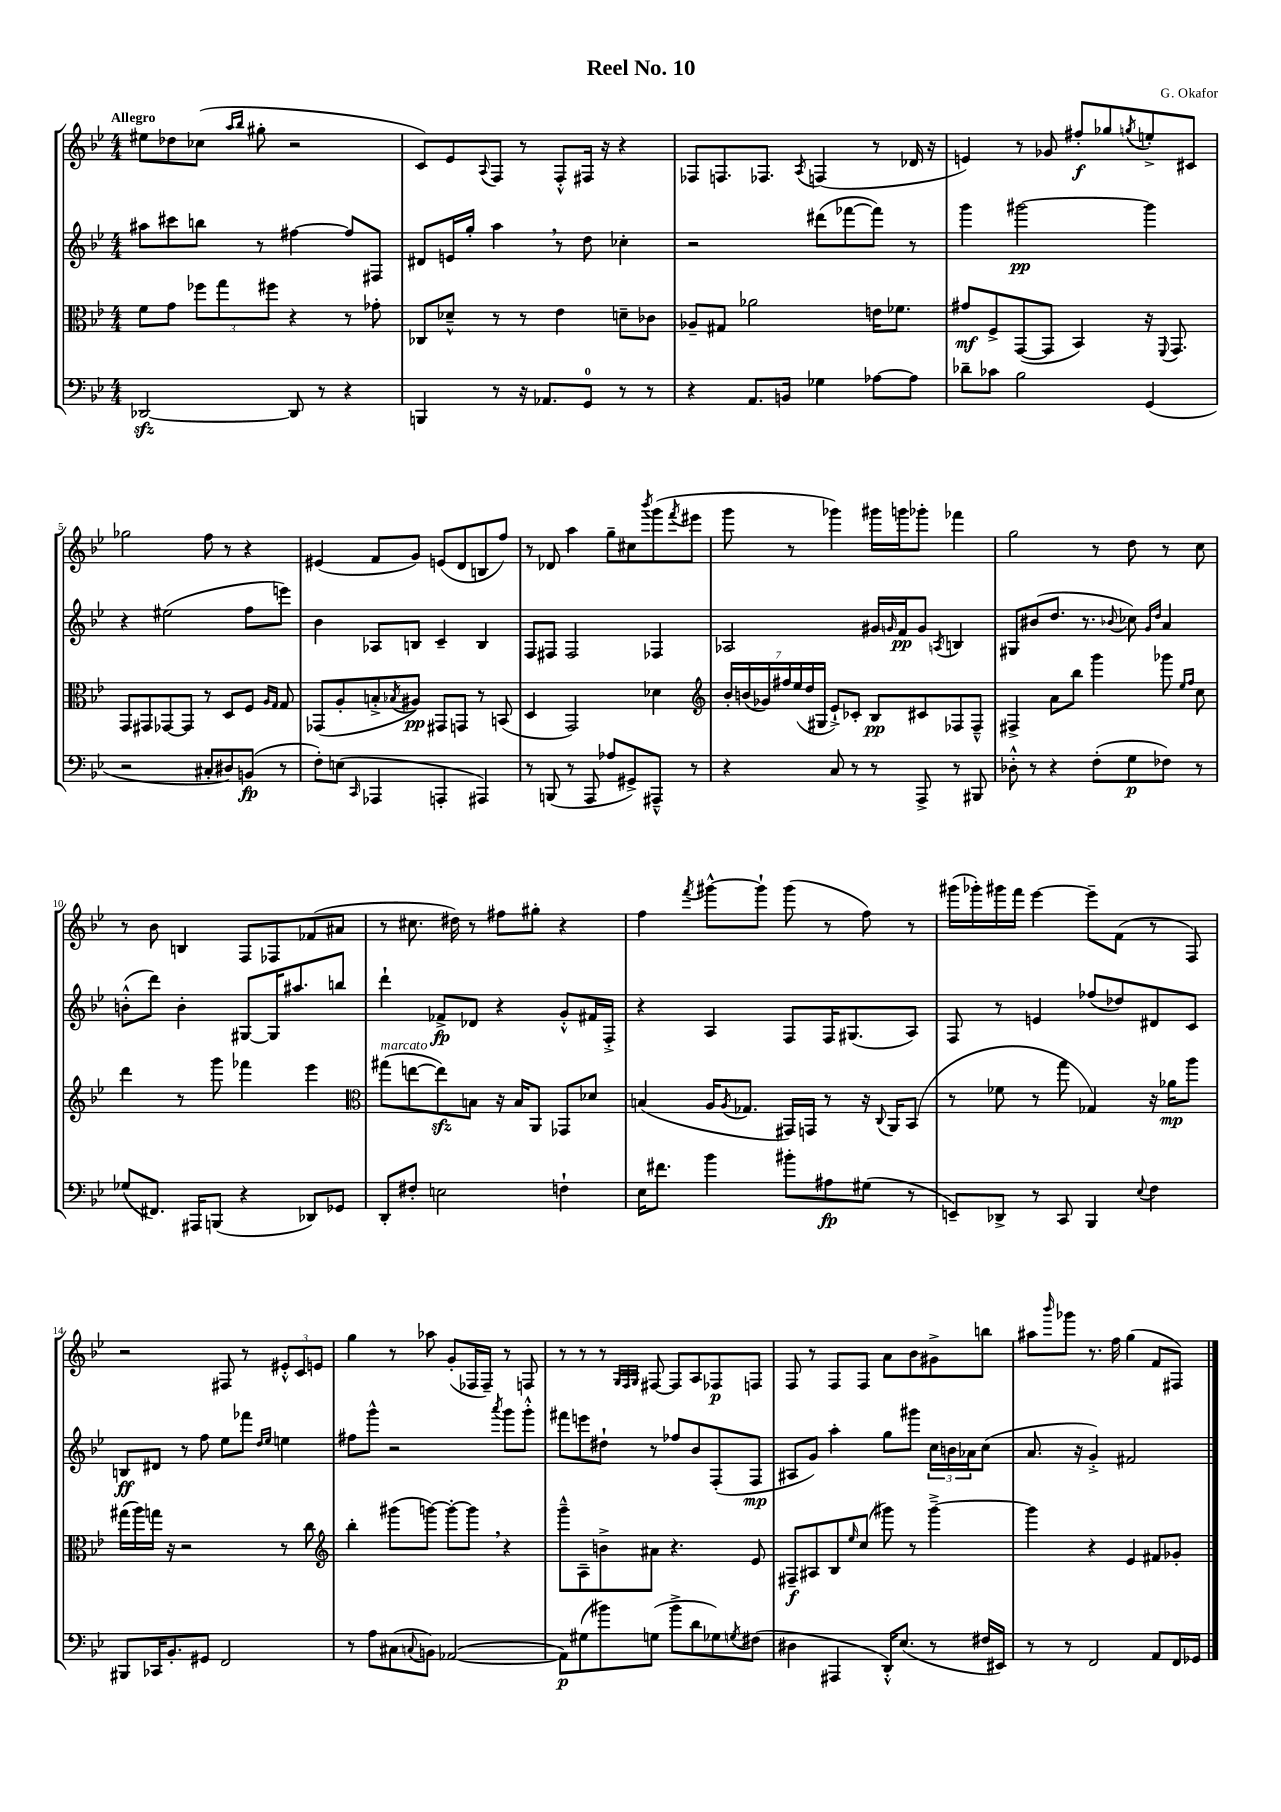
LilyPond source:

\header { title = "Reel No. 10" composer = "G. Okafor" }
<<
\new StaffGroup <<
\new Staff = "s0" {
    \clef treble \key bes \major \numericTimeSignature \time 4/4 \tempo "Allegro"
    eis''8 des''8 ces''8( \grace { a''16 bes''16 } gis''8-. r2 |
    c'8) ees'8 \appoggiatura { a8 } f8 r8 f8-.-^ fis16 r16 r4 |
    fes8 f8. fes8. \acciaccatura { a8 } f4( r8 des'16 r16 |
    e'4) r8 ges'8 fis''8-.\f ges''8 \acciaccatura { g''8 } e''8-.-> cis'8 |
    ges''2 f''8 r8 r4 |
    eis'4( f'8 g'8) e'8( d'8 b8 f''8) |
    r8 des'8 a''4 g''8-- cis''8 \acciaccatura { bes'''8 } g'''8( \acciaccatura { f'''8 } eis'''8 |
    g'''8 r8 ges'''4) gis'''16 g'''16 ges'''8-. fes'''4 |
    g''2 r8 d''8 r8 c''8 |
    r8 bes'8 b4 f8 fes8 fes'8( ais'8 |
    r8 cis''8. dis''16) r8 fis''8 gis''8-. r4 |
    f''4 \acciaccatura { f'''8 } gis'''8~-^ gis'''8-! gis'''8( r8 f''8) r8 |
    gis'''16( ges'''16-.) gis'''16 f'''16 ees'''4~ ees'''8-- f'8( r8 f8) |
    r2 fis8 r8 \tuplet 3/2 { eis'8-.-^ c'8 e'8 } |
    g''4 r8 aes''8 g'8-.( fes16 fes16--) r8 f8 |
    r8 r8 r8 \grace { g32 f32 g32 } fis8~ fis8 a8 fes8\p f8 |
    f8 r8 f8 f8 a'8 bes'8 gis'8-> b''8 |
    ais''8 \grace { bes'''16 } ges'''8 r8. f''16 g''4( f'8 fis8) \bar "|." |
}
\new Staff = "s1" {
    \clef treble \key bes \major \numericTimeSignature \time 4/4
    ais''8 cis'''8 b''8 r8 fis''4~ fis''8 fis8 |
    dis'8 e'16 g''16-. a''4 \breathe r8 d''8 ces''4-. |
    r2 dis'''8( fes'''8~ fes'''8) r8 |
    g'''4 gis'''2~\pp gis'''4 |
    r4 eis''2( f''8 e'''8) |
    bes'4 aes8 b8 c'4-- b4 |
    f8 fis8 fis2 fes4 |
    aes2 gis'16 \grace { g'16 } f'16\pp g'8 \acciaccatura { a8 } b4 |
    gis8 bis'8( d''8. r8. \appoggiatura { bes'8 } ces''8) \grace { g'16 d''16 } a'4 |
    b'8-.-^( d'''8) b'4-. gis8~ gis16 ais''8. b''8 |
    d'''4-! fes'8->\fp des'8 r4 g'8-.-^ fis'16 f16-.-> |
    r4 a4 f8 f16 gis8.( a8) |
    f8 r8 e'4 fes''8( des''8) dis'8 c'8 |
    b8\ff dis'8 r8 f''8 ees''8 fes'''8 \grace { d''16 ees''16 } e''4 |
    fis''8 g'''8-^ r2 \acciaccatura { a'''8 } g'''8 g'''8-.-^ |
    fis'''8 e'''8 dis''8-! r8 fes''8 bes'8 f8-.( f8\mp |
    ais8 g'8) a''4-. g''8 gis'''8 \tuplet 3/2 { c''16 b'16 aes'16 } c''8( |
    a'8. r16 g'4-.->) fis'2 \bar "|." |
}
\new Staff = "s2" {
    \clef alto \key bes \major \numericTimeSignature \time 4/4
    f'8 g'8 \tuplet 3/2 { fes''8 g''8 fis''8 } r4 r8 ges'8-. |
    ces8 des'8---^ r8 r8 ees'4 d'8-- ces'8 |
    aes8-- gis8 aes'2 e'16 fes'8. |
    gis'8\mf f8-> g,8~( g,8 bes,4) r16 \appoggiatura { f,8 } g,8. |
    g,8 gis,8 ges,8~ ges,8 r8 d8 f8 \grace { a16 g16 } g8 |
    ges,8( a8-. b8-.-> \acciaccatura { bes8 } ais8\pp) gis,8 g,8 r8 b,8( |
    d4 g,2) des'4 |
    \clef treble \tuplet 7/4 { bes'16-. b'16( ges'16) fis''16 ees''16( d''16 gis16 } ees'8-!->) ces'8-. bes8\pp cis'8 fes8 fes8---^ |
    fis4-> a'8 bes''8 g'''4 ges'''8 \grace { ees''16 f''16 } c''8 |
    d'''4 r8 g'''8 fes'''4 ees'''4 |
    \clef alto gis''8^\markup { \italic "marcato" }( e''8~ e''8\sfz) b8 r16 b16 a,8 ges,8 des'8 |
    b4( a16 \acciaccatura { a8 } ges8. gis,16) g,16 r8 r16 \appoggiatura { c8 } a,16 bes,8( |
    r8 fes'8 r8 g''8 ges4) r16 aes'16\mp a''8 |
    gis''16( a''16) g''16 r16 r2 r8 c''8 |
    \clef treble bes''4-. gis'''8( g'''8~) g'''8~-. g'''8 \breathe r4 |
    g'''8---^ a8-- b'8-> ais'8 r4. ees'8 |
    fis8--\f ais8 bes8 \grace { ees''16 } c''8( gis'''8) r8 gis'''4~---> |
    gis'''4 r4 ees'4 fis'8 ges'8-. \bar "|." |
}
\new Staff = "s3" {
    \clef bass \key bes \major \numericTimeSignature \time 4/4
    des,2~\sfz des,8 r8 r4 |
    b,,4 r8 r16 aes,8. g,8-0 r8 r8 |
    r4 a,8. b,16 ges4 aes8~ aes8 |
    des'8-- ces'8 bes2 g,4( |
    r2 cis8-. dis8) b,8\fp( r8 |
    f8-.) e8( \grace { c,16 } aes,,4 a,,4-. ais,,4) |
    r8 b,,8( r8 a,,8 aes8 gis,8->) ais,,8---^ r8 |
    r4 c8 r8 r8 a,,8-> r8 bis,,8 |
    des8-.-^ r8 r4 f8-.( g8\p fes8) r8 |
    ges8( fis,8.) ais,,16 b,,8( r4 des,8) ges,8 |
    d,8-. fis8-. e2 f4-! |
    ees16 fis'8. bes'4 bis'8-. ais8\fp gis8( r8 |
    e,8--) des,8-> r8 c,8 bes,,4 \appoggiatura { ees8 } f4 |
    bis,,8 ces,16 bes,8.-. gis,8 f,2 |
    r8 a8 cis8( \appoggiatura { c8 } b,8) aes,2~( |
    aes,8\p) gis8( bis'8) g8( bis'8-> d'8 ges8) \acciaccatura { g8 } fis8( |
    dis4 ais,,4 d,16-.-^) ees8.( r8 fis16 eis,16) |
    r8 r8 f,2 a,8 f,16 ges,16 \bar "|." |
}
>>
>>
